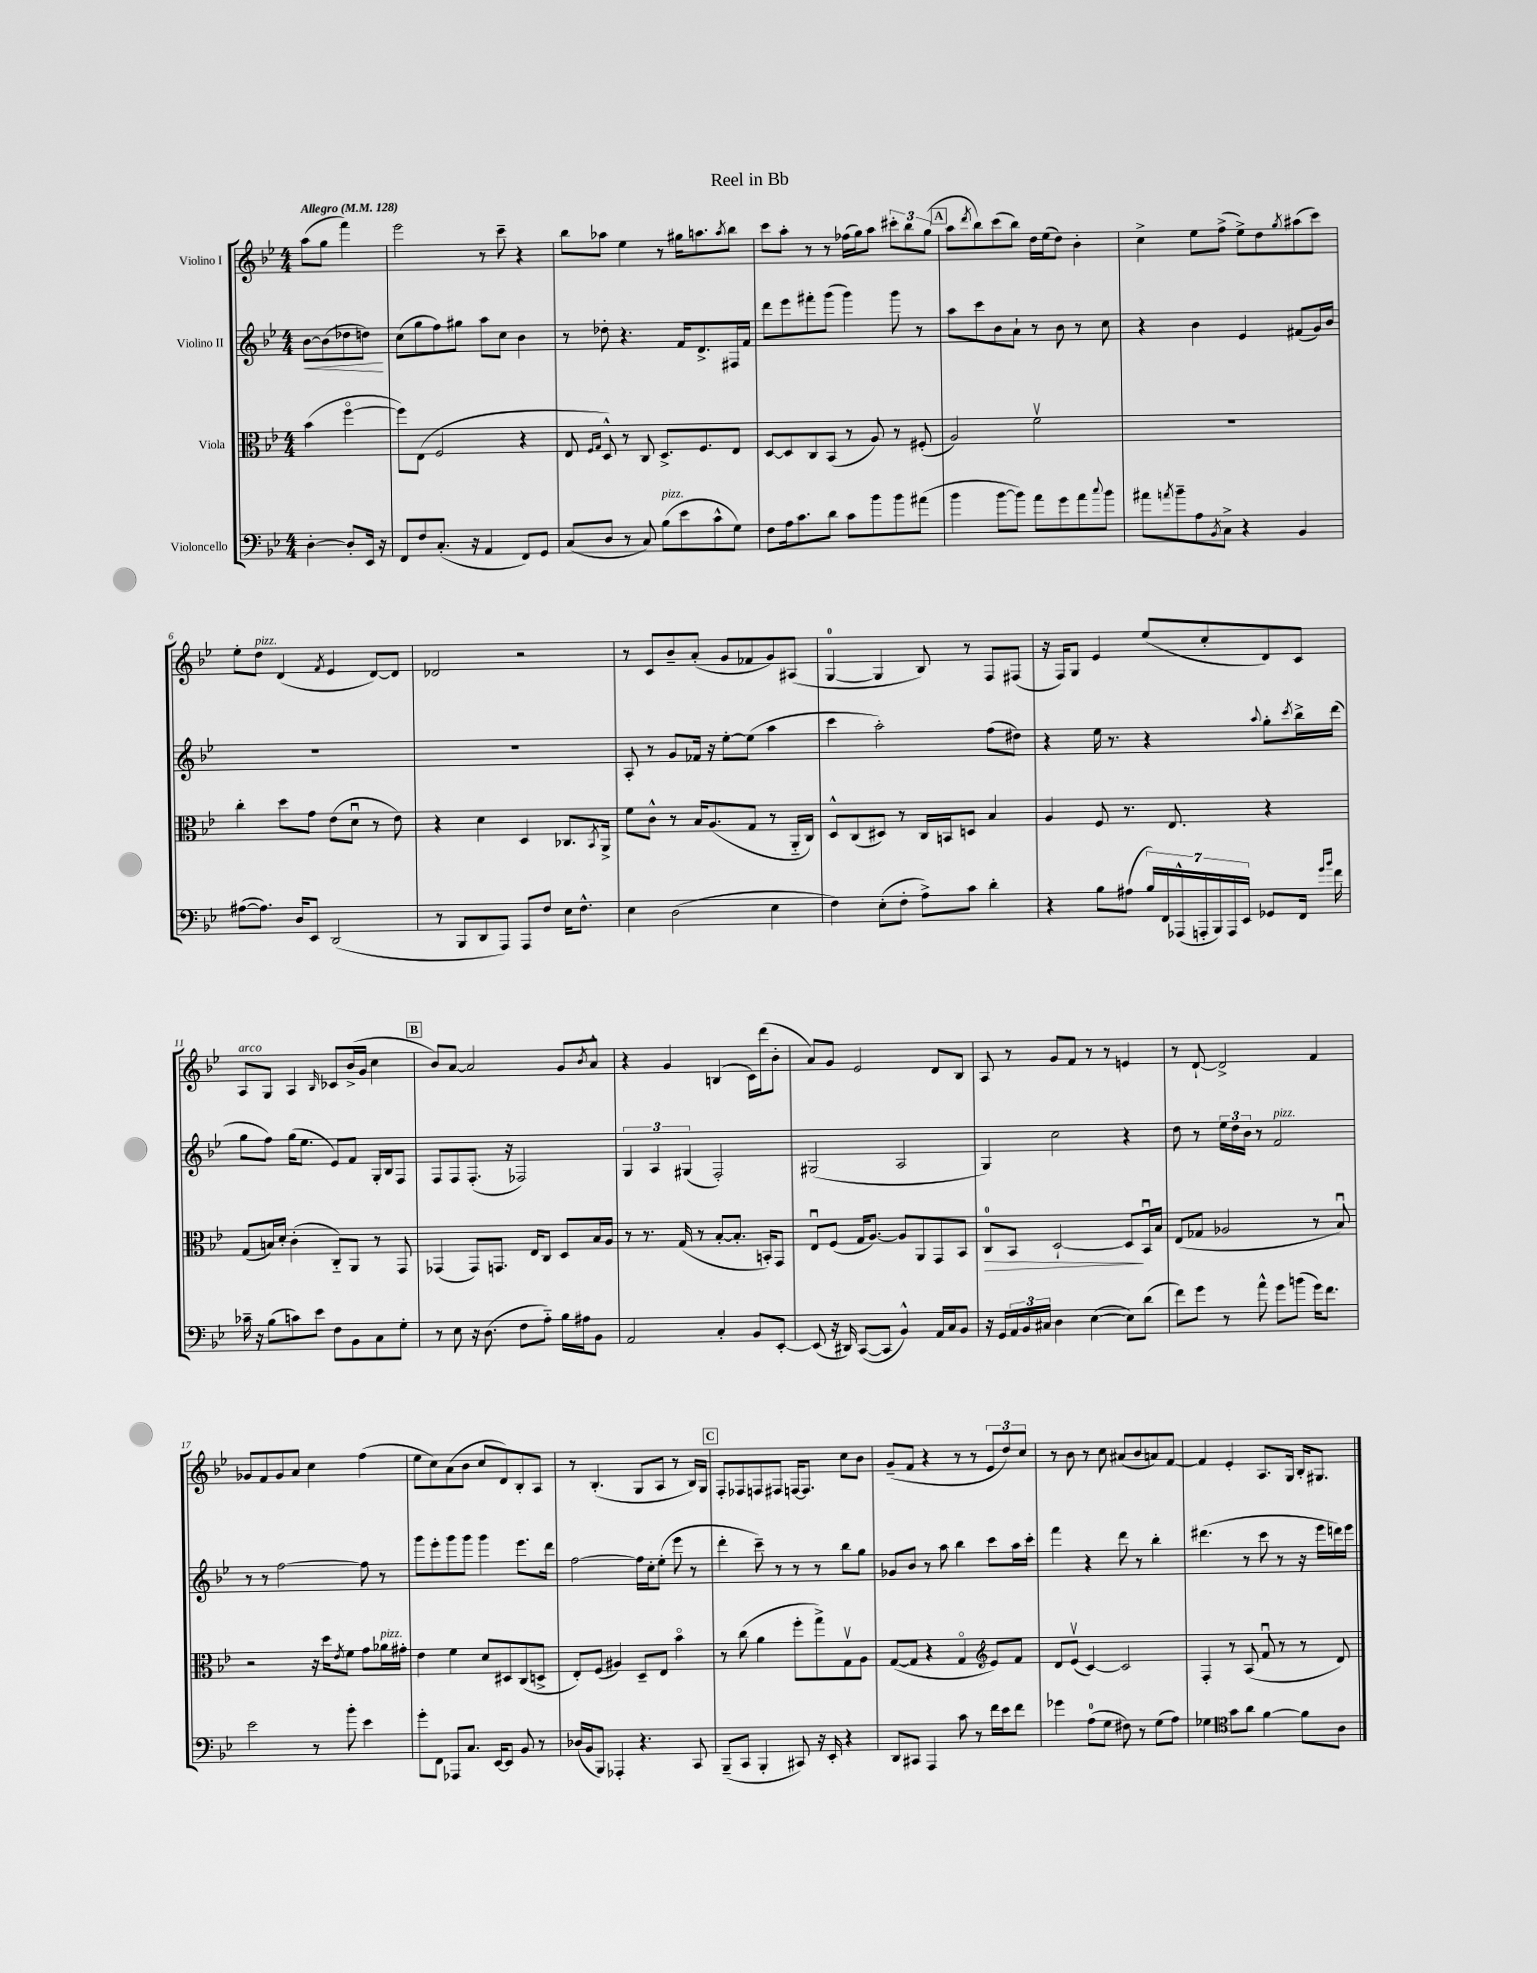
\header { title = "Reel in Bb" }
<<
\new StaffGroup <<
\new Staff = "s0" \with { instrumentName = "Violino I" } {
    \clef treble \key bes \major \numericTimeSignature \time 4/4 \partial 2 \tempo "Allegro" 4 = 128
    a''8( g''8 f'''4) |
    ees'''2 r8 c'''8-- r4 |
    bes''8 aes''8 ees''4 r8 gis''16 a''8. \acciaccatura { a''8 } bes''8 |
    c'''8 a''8-. r8 r8 fes''16( g''16) a''8 \tuplet 3/2 { cis'''8-. bes''8 g''8( } |
    \mark \markup { \box "A" } a''8 \acciaccatura { d'''8 } bes''8) c'''8( bes''8) d''16 ees''16( d''8) bes'4-. |
    c''4-> ees''8 f''8->( ees''8->) d''8 \acciaccatura { g''8 } ais''8( c'''8) |
    ees''8-. d''8^\markup { \italic "pizz." } d'4( \acciaccatura { f'8 } ees'4 d'8~) d'8 |
    des'2 r2 |
    r8 c'8 bes'8-- a'8-.( g'8 fes'8 g'8) ais8( |
    g4-0~ g4 bes8) r8 f8 fis8( |
    r16 f16) g8 ees'4 ees''8( c''8-. d'8) c'8 |
    a8^\markup { \italic "arco" } g8 a4 \grace { bes16 } ces'8 bes'16->( g'16 c''4 |
    \mark \markup { \box "B" } bes'8) a'8~ a'2 g'8 \acciaccatura { bes'8 } a'8-^ |
    r4 g'4 b4( c'16) d'''16( bes'8-. |
    a'8) g'8 ees'2 d'8 bes8 |
    a8 r8 g'8 f'8 r8 r8 e'4 |
    r8 d'8~-! d'2-> f'4 |
    ges'8 f'8 ges'8 a'8 c''4 f''4( |
    ees''8 c''8) a'8( bes'8 c''8 d'8) bes8-. a8 |
    r8 bes4.-.( g8 a8 r8 bes16) g16 |
    \mark \markup { \box "C" } f8-. fes8 f8 fis8 f16~ f8. c''8 bes'8 |
    g'8--( f'8 r4 r8 r8 \tuplet 3/2 { ees'8 d''8) c''8 } |
    r8 bes'8 r8 c''8 ais'8( bes'8 a'8) f'8~ |
    f'4 ees'4-. a8. g16 bes16-. gis8. \bar "|." |
}
\new Staff = "s1" \with { instrumentName = "Violino II" } {
    \clef treble \key bes \major \numericTimeSignature \time 4/4 \partial 2
    bes'8~\< bes'8( des''8 d''8\!) |
    c''8( g''8 f''8) gis''8 a''8 c''8 bes'4 |
    r8 des''8-. r4. f'16 d'8.-> fis16 f'16 |
    d'''8 ees'''8 fis'''8-. g'''8( g'''4) g'''8 r8 |
    \mark \markup { \box "A" } a''8 c'''8 bes'8 a'8-! r8 bes'8 r8 c''8 |
    r4 bes'4 ees'4 fis'8( g'16) bes'16 |
    R1 |
    R1 |
    a8-. r8 g'8 fes'16 r16 ees''8~-. ees''8( a''4 |
    c'''4 a''2-.) f''8( dis''8) |
    r4 ees''16 r8. r4 \appoggiatura { a''8 } g''8-. \acciaccatura { c'''8 } bes''16-> d'''16( |
    g''8 f''8) g''16( ees''8. ees'8) f'8 g16-. bes16 f8 |
    \mark \markup { \box "B" } f8 f8 f8.-.( r16 fes2) |
    \tuplet 3/2 { g4 a4 gis4( } f2-.) |
    gis2( a2 |
    g4) c''2 r4 |
    d''8 r8 \tuplet 3/2 { ees''16 d''16 bes'16 } r8 f'2^\markup { \italic "pizz." } |
    r8 r8 f''2~ f''8 r8 |
    g'''8 ees'''8-. g'''8 g'''8 g'''4 ees'''8. d'''16 |
    f''2~ f''16 c''16-. ees''8-.( ees'''8 r8 |
    \mark \markup { \box "C" } d'''4-. c'''8--) r8 r8 r8 bes''8 g''8 |
    ges'8 bes'8 r8 a''8 bes''4 c'''8 a''16 c'''16-. |
    f'''4 r4 d'''8 r8 bes''4-. |
    dis'''4.( r8 c'''8 r8 r16 ees'''16 d'''16) ees'''16 \bar "|." |
}
\new Staff = "s2" \with { instrumentName = "Viola" } {
    \clef alto \key bes \major \numericTimeSignature \time 4/4 \partial 2
    bes'4( f''4~\flageolet |
    f''8) ees8( f2 r4 |
    ees8 \grace { f16 g16 } d8-^) r8 c8 d8.-> f8. ees8 |
    d8~ d8 c8 bes,8( r8 a8) r8 fis8-.( |
    \mark \markup { \box "A" } a2) f'2\upbow |
    R1 |
    c''4-. d''8 g'8 ees'8( d'8\downbow r8 ees'8) |
    r4 d'4 d4 ces8. \acciaccatura { bes,8 } a,16-> |
    f'8 c'8-^ r8 bes16 a8.( g8 r8 a,16-_ c16) |
    d8-^ c8( dis8) r8 c16 b,16 d8 bes4 |
    a4 f8 r8. ees8. r4 |
    g8( b16) d'16-. c'4-.( c8-_) a,8 r8 g,8 |
    \mark \markup { \box "B" } ges,4( ges,8) g,8. ees16 c8 d8 bes16 a16 |
    r8 r8. g16( r8 bes8~-. bes8.-. b,16-.) g,8 |
    ees8\downbow f8( g16 a8.~) a8 a,8 g,8 bes,8 |
    c8-0\> bes,8 d2~-! d8\! bes,16\downbow bes16 |
    ees8( ges8 aes2 r8 bes8\downbow) |
    r2 r16 d''16 \acciaccatura { ees'8 } f'8 g'8 aes'16^\markup { \italic "pizz." } gis'16-. |
    ees'4 f'4 d'8 dis8 c8( d8-> |
    ees8-.) f8( ais4) d8-- ees8 bes'4\flageolet |
    \mark \markup { \box "C" } r8 c''8( a'4 f''8-. g''8->) g8\upbow a8 |
    g8~( g8 r4 g4\flageolet \clef treble ees'8) f'8 |
    d'8 ees'8\upbow( c'4~) c'2 |
    f4-. r8 a8( f'8\downbow r8 r8 d'8) \bar "|." |
}
\new Staff = "s3" \with { instrumentName = "Violoncello" } {
    \clef bass \key bes \major \numericTimeSignature \time 4/4 \partial 2
    d4~-. d8-. ees,16 r16 |
    f,8 f8 c8.-.( r16 a,4 f,8) g,8 |
    c8( d8 r8 c8) bes8^\markup { \italic "pizz." }( ees'8 c'8-^ g8) |
    f8 a16 c'8. d'8 c'8 bes'8 bes'8 ais'8( |
    \mark \markup { \box "A" } bes'4 bes'8~ bes'8) a'8 g'8 a'8 \appoggiatura { c''8 } bes'8 |
    ais'8 \acciaccatura { a'8 } bes'8-- a8 \acciaccatura { bes,8 } c8-> r4 bes,4 |
    ais8~( ais8.) d16 ees,8 d,2( |
    r8 bes,,8 d,8 a,,8) a,,8 f8 ees16 f8.-^ |
    ees4 d2( ees4 |
    f4) ees8-.( f8-. a8->) c'8 d'4-. |
    r4 bes8 ais8( \tuplet 7/4 { bes16) f,16 aes,,16-^( a,,16-. bes,,16) a,,16 ees,16 } ges,8 f,16 \grace { g'16 bes'16 } f'16 |
    ces'16-- r16 bes8( c'8) ees'8 f8 bes,8 c8 g8-. |
    \mark \markup { \box "B" } r8 ees8 r16 d8.( f8 a8-_) bes16 ais16 bes,8 |
    a,2 c4-. bes,8 ees,8~-. |
    ees,8( r16 dis,16) c,8~( c,8 bes,4-^) a,16 c16 bes,8 |
    r16 g,16 \tuplet 3/2 { a,16 bes,16 cis16 } d4 ees4~( ees8) d'8( |
    f'8) g'8 r8 a'8-^ g'8 b'8( g'16) f'8. |
    ees'2 r8 bes'8-. ees'4 |
    g'8-. f,8 aes,,8 c8. ees,16~ ees,8 bes,8 r8 |
    des16( bes,16 bes,,8) aes,,4-. r4. c,8 |
    \mark \markup { \box "C" } bes,,8--( c,8 bes,,4-. cis,8) r16 ees,16-. r4 |
    d,8 cis,8 a,,4 c'8 r8 f'16 ees'16 f'8 |
    ges'4 a8-0( g8 fis8) r8 g8( a8) |
    ges4 \clef tenor g'8 a'8 f'4~ f'8 a8 \bar "|." |
}
>>
>>
